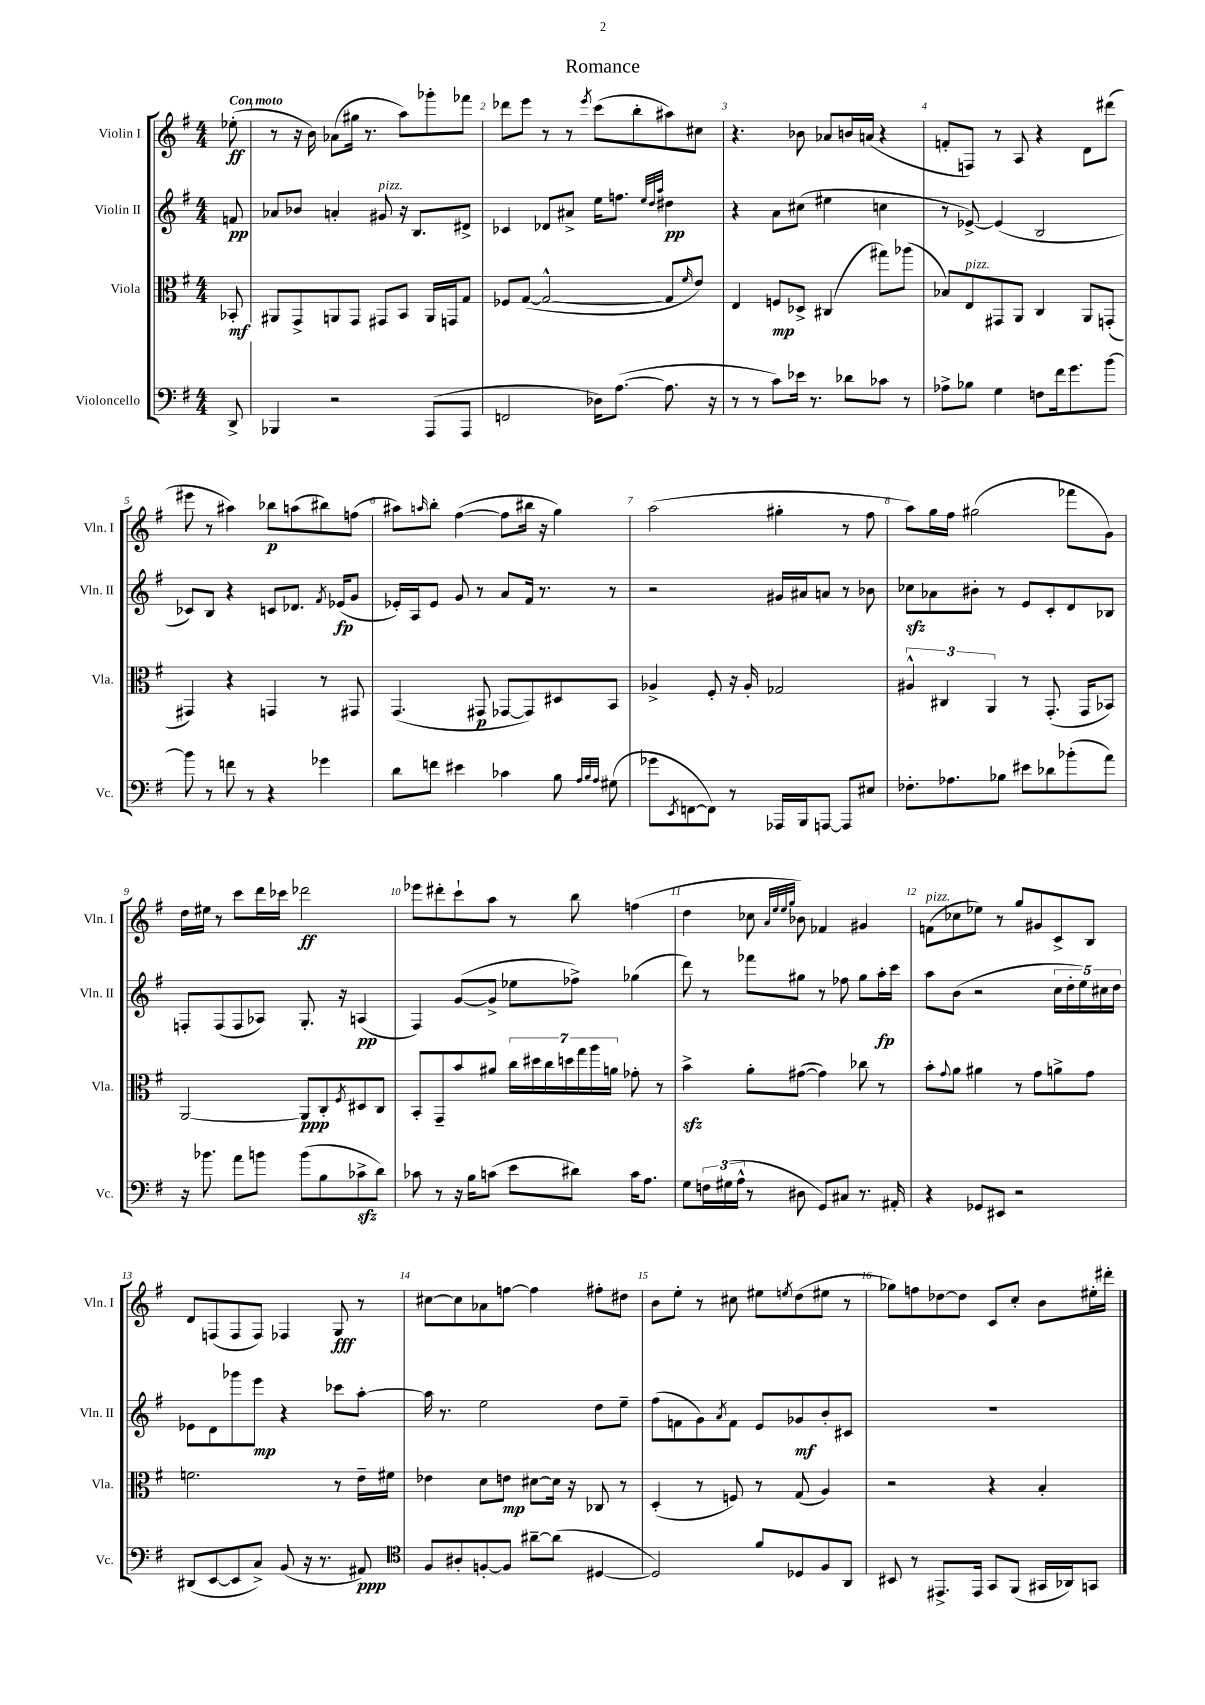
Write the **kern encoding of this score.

**kern	**kern	**kern	**kern
*staff4	*staff3	*staff2	*staff1
*clefF4	*clefC3	*clefG2	*clefG2
*k[f#]	*k[f#]	*k[f#]	*k[f#]
*M4/4	*M4/4	*M4/4	*M4/4
8DD^	8BB-'	8f	(8ee-'
=	=	=	=
4BBB-	8AA#	8a-	8r
.	8GG^	8b-	16r
.	.	.	16b)
2r	8AA	4a'	(8a-
.	8GG	.	16gg#
.	.	.	8.r
.	8GG#	8g#	.
.	8BB	16r	8aa)
.	.	8.B	.
(8AAA	16AA	.	8ggg-'
.	16GG	.	.
8AAA	8G	8d#^	8fff-
=	=	=	=
2FF	8F-	4c-	8ddd-
.	([8G	.	8eee
.	2G^^_	8d-	8r
.	.	8a#^	8r
.	.	.	8qeee
16D-)	.	16ee	(8ccc
([8.A	.	8.ff	.
.	.	.	8bb'
.	.	32qqee	.
.	.	32qqdd	.
.	.	32qqaa	.
8.A]	8G]	4dd#	8aa#)
.	16qqf#	.	.
.	8e)	.	8cc#
16r	.	.	.
=	=	=	=
8r	4E	4r	4.r
8r	.	.	.
8c)	8F	8a	.
16e-	8D-^	(8cc#	8b-
8.r	.	.	.
.	(4C#	4ee#	8a-
8d-	.	.	16b
.	.	.	(16a
8c-	8gg#)	4cc	4r
8r	(8aa-	.	.
=	=	=	=
8A-^	8B-)	8r	8f'
8B-	8E	[8e-^)	8F)
4G	8GG#	(4e-]	8r
.	8AA	.	8A
8F	4C	2B	4r
16f#	.	.	.
8.g	.	.	.
.	8AA	.	8d
[8b	(8GG'	.	(8ddd#
=	=	=	=
8b]	4GG#)	8c-)	8eee#
8r	.	8B	8r
8f	4r	4r	4aa#)
8r	.	.	.
4r	4GG	8c	8bb-
.	.	8.d-	(8aa
4g-	8r	.	8bb#)
.	.	8qf#	.
.	.	(16e-	.
.	8GG#	8g	(8ff
=	=	=	=
8d	(4.GG	16e-')	8aa#)
.	.	16A	.
.	.	.	16qqaa
8f	.	8e-	8bb'
4e#	.	8g	([4ff#
.	8GG#	8r	.
4c-	[8GG-	8a	8ff#]
.	8GG-])	16f#	16bb#
.	.	8.r	16r
8B	8D#	.	4gg)
32qqA	.	.	.
32qqB	.	.	.
32qqA	.	.	.
(8G#	8BB	8r	.
=	=	=	=
8g-	4A-^	2r	(2aa
8qEE	.	.	.
[8FF	.	.	.
8FF])	8F#'	.	.
8r	16r	.	.
.	16A-'	.	.
16AAA-	2G-	16g#	4gg#'
16BBB	.	16a#	.
[8AAA	.	8a	.
8AAA]	.	8r	8r
8E#	.	8b-	8ff#
=	=	=	=
8.F-'	6A#^^	8cc-	8aa)
.	.	8a-	16gg
.	6C#	.	.
8.A-	.	.	16ff#
.	.	8b#'	(2gg#
.	6AA	.	.
8B-	.	8r	.
8e#	8r	8e	.
8d-	(8.GG'	8c'	.
(8b-'	.	8d	8fff-
.	16GG	.	.
8a)	8BB-)	8B-	8g)
=	=	=	=
16r	[2AA	8F'	16dd
8.b-	.	.	16ee#
.	.	(8F	8r
8a	.	8F	8ccc
8b	.	8A-)	16ddd
.	.	.	16ccc-
(8b	8AA]	8.G'	2ddd-
8B	8C'	.	.
.	.	16r	.
.	8qF#	.	.
8c-^	8D#	(4A	.
8d)	8C	.	.
=	=	=	=
8c-	8BB'	4F#)	8eee-
8r	8GG~	.	8ddd#'
16r	8b	([8g	8ccc`
16B	.	.	.
(8c	8a#	8g^]	8aa
8e	28cc	8ee-	8r
.	28dd#	.	.
.	28cc	.	.
.	28dd	.	.
8d#)	.	8ff-^)	8bb
.	28gg	.	.
.	28aa	.	.
.	28a	.	.
16c	8g-'	(4gg-	(4ff
8.A	.	.	.
.	8r	.	.
=	=	=	=
8G	4b^	8ddd)	4dd
24F	.	8r	.
(24G#	.	.	.
24A^^	.	.	.
8r	8a'	8fff-	8cc-
.	.	.	32qqa
.	.	.	32qqee
.	.	.	32qqee
.	.	.	32qqgg
8D#	([8g#	8gg#	8b-)
8GG)	4g#])	8r	4f-
8C#	.	8ff-	.
8.r	8cc-	8gg#	4g#
.	8r	16aa'	.
16AA#'	.	16ccc	.
=	=	=	=
4r	8b'	8aa	(8f
.	8qqg	.	.
.	8a	(8b	8cc-
8GG-	4a#	2r	8ee-)
8EE#	.	.	8r
2r	8r	.	8gg
.	8g	.	8g#
.	8a^	20cc	8c^
.	.	20dd'	.
.	.	20ee)	.
.	8g	.	8B
.	.	20cc#	.
.	.	20dd	.
=	=	=	=
(8DD#	2.f	8e-	8d
[8EE	.	8d	(8F
8EE]	.	8ggg-	8F
8C^)	.	8eee	8F)
(8BB	.	4r	4F-
16r	.	.	.
8.r	.	.	.
.	8r	8ccc-	8G
8AA#)	16e~	[8aa'	8r
.	16f#	.	.
=	=	=	=
*clefC4	*	*	*
8F#	4e-	16aa]	[8cc#
.	.	8.r	.
8A#'	.	.	8cc#]
[8F'	8d	2ee	8a-
8F]	8e	.	[8ff
[8a#~	[8d#	.	4ff]
(8a#]	16d#]	.	.
.	16r	.	.
[4D#	8C-	8dd	8ff#'
.	8r	8ee~	8dd#
=	=	=	=
2D#])	(4D'	(8ff#	8b
.	.	8f	8ee'
.	8r	8g)	8r
.	.	8qa	.
.	8F)	8f	8cc#
8f#	8r	8e	8ee#
.	.	.	8qee
8D-	(8G	8g-	(8dd
8F#	4A)	8b'	8ee#
8AA	.	8c#	8r
=	=	=	=
8BB#	2r	1r	8gg-)
8r	.	.	8ff
8.EE#^	.	.	[8dd-
.	.	.	8dd-]
16EE#	.	.	.
8GG	4r	.	8c
(8FF#	.	.	8cc'
16GG#	4B'	.	8b
16AA-)	.	.	.
8GG	.	.	16ee#'
.	.	.	16ddd#'
==	==	==	==
*-	*-	*-	*-
